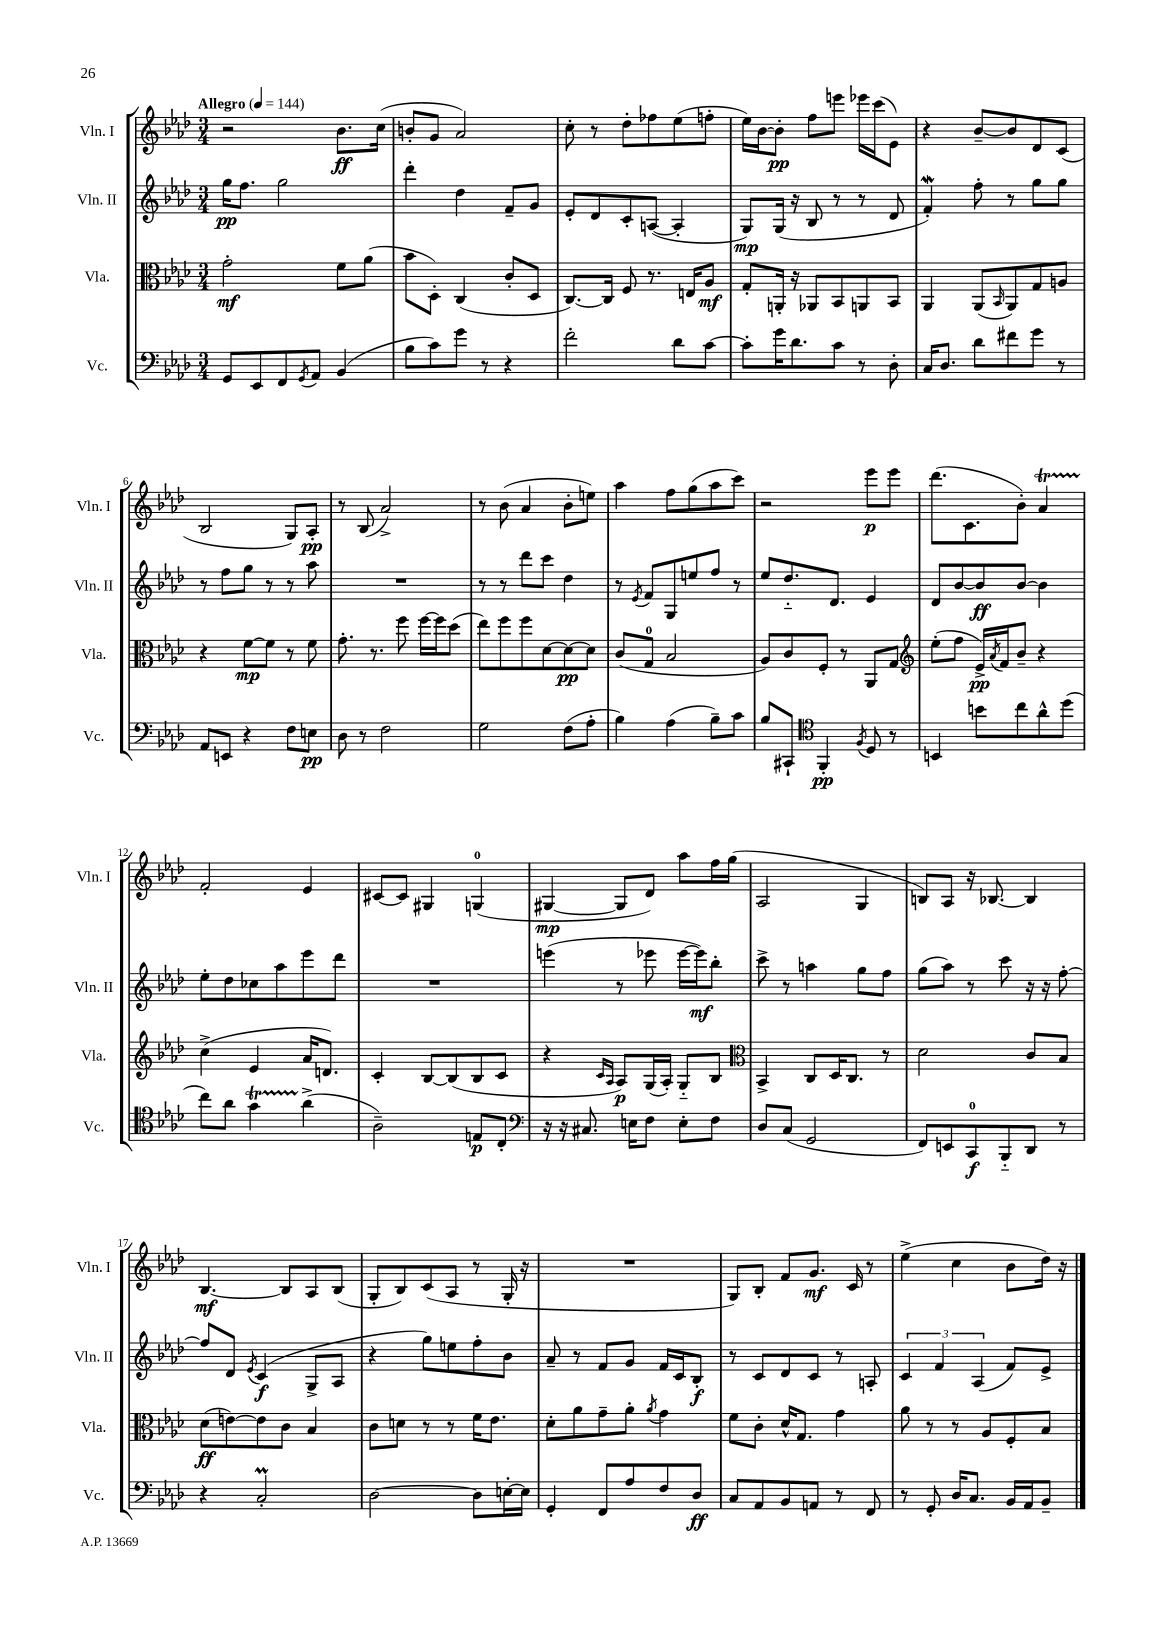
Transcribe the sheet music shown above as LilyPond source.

<<
\new StaffGroup <<
\new Staff = "s0" \with { instrumentName = "Vln. I" shortInstrumentName = "Vln. I" } {
    \clef treble \key aes \major \numericTimeSignature \time 3/4 \tempo "Allegro" 4 = 144
    r2 bes'8.\ff c''16( |
    b'8-. g'8 aes'2) |
    c''8-. r8 des''8-. fes''8 ees''8( f''8-. |
    ees''16) bes'16~ bes'8-.\pp f''8 e'''8 ees'''16 c'''16( ees'8) |
    r4 bes'8~-- bes'8 des'8 c'8( |
    bes2 g8) aes8-.\pp |
    r8 bes8( aes'2->) |
    r8 bes'8( aes'4 bes'8-. e''8) |
    aes''4 f''8 g''8( aes''8 c'''8) |
    r2 ees'''8\p ees'''8 |
    des'''8.( c'8. bes'8-.) aes'4\startTrillSpan |
    f'2-.\stopTrillSpan ees'4 |
    cis'8~ cis'8 gis4 g4-0( |
    gis4~\mp gis8 des'8) aes''8 f''16 g''16( |
    aes2 g4 |
    b8) aes8 r16 bes8.~ bes4 |
    bes4.~\mf bes8 aes8 bes8( |
    g8-. bes8) c'8( aes8 r8 g16-. r16 |
    R2. |
    g8) bes8-. f'8 g'8.\mf c'16 r8 |
    ees''4->( c''4 bes'8 des''16) r16 \bar "|." |
}
\new Staff = "s1" \with { instrumentName = "Vln. II" shortInstrumentName = "Vln. II" } {
    \clef treble \key aes \major \numericTimeSignature \time 3/4
    g''16\pp f''8. g''2 |
    des'''4-. des''4 f'8-- g'8 |
    ees'8-. des'8 c'8-. a8~( a4-. |
    g8\mp) g16( r16 bes8 r8 r8 des'8 |
    f'4-.\mordent) f''8-. r8 g''8 g''8 |
    r8 f''8 g''8 r8 r8 aes''8 |
    R2. |
    r8 r8 des'''8 c'''8 des''4 |
    r8 \acciaccatura { ees'8 } f'8 g8 e''8 f''8 r8 |
    ees''8 des''8.-_ des'8. ees'4 |
    des'8 bes'8~ bes'8\ff bes'8~ bes'4 |
    ees''8-. des''8 ces''8 aes''8 ees'''8 des'''8 |
    R2. |
    e'''4( r8 ees'''8 ees'''16~ ees'''16\mf) bes''8-. |
    c'''8-> r8 a''4 g''8 f''8 |
    g''8( aes''8) r8 c'''8 r16 r16 f''8~-. |
    f''8 des'8 \acciaccatura { ees'8 } c'4\f( g8-> aes8 |
    r4 g''8) e''8 f''8-. bes'8 |
    aes'8-- r8 f'8 g'8 f'16 c'16 bes8-.\f |
    r8 c'8 des'8 c'8 r8 a8-. |
    \tuplet 3/2 { c'4 f'4 aes4( } f'8) ees'8-> \bar "|." |
}
\new Staff = "s2" \with { instrumentName = "Vla." shortInstrumentName = "Vla." } {
    \clef alto \key aes \major \numericTimeSignature \time 3/4
    g'2-.\mf f'8 aes'8( |
    bes'8 des8-.) c4( c'8-. des8 |
    c8.~) c16 f8 r8. e16 aes8\mf |
    g8-. a,16-. r16 aes,8 bes,8 a,8 bes,8 |
    aes,4 aes,8( \grace { bes,16 } aes,8) g8 a8 |
    r4 f'8~\mp f'8 r8 f'8 |
    g'8.-. r8. f''8 f''16~ f''16 des''8( |
    ees''8) f''8 f''8 des'8~ des'8~\pp des'8 |
    c'8( g8-0 bes2 |
    aes8) c'8 f8-. r8 aes,8 g8 |
    \clef treble ees''8-.( f''8 ees'16->\pp) \acciaccatura { aes'8 } f'16 bes'8-- r4 |
    c''4->( ees'4 aes'16 d'8.) |
    c'4-. bes8~ bes8( bes8 c'8 |
    r4 \grace { c'16 aes16 } aes8\p) g16( aes16-.) g8-_ bes8 |
    \clef alto bes,4-> c8 des16 c8. r8 |
    des'2 c'8 bes8 |
    des'8\ff( e'8~) e'8 c'8 bes4 |
    c'8 d'8 r8 r8 f'16 ees'8. |
    des'8-. aes'8 g'8-- aes'8-. \acciaccatura { aes'8 } g'4 |
    f'8 c'8-. des'16-^ g8. g'4 |
    aes'8 r8 r8 aes8 f8-. bes8 \bar "|." |
}
\new Staff = "s3" \with { instrumentName = "Vc." shortInstrumentName = "Vc." } {
    \clef bass \key aes \major \numericTimeSignature \time 3/4
    g,8 ees,8 f,8 \acciaccatura { g,8 } aes,8 bes,4( |
    bes8 c'8) g'8 r8 r4 |
    f'2-. des'8 c'8~ |
    c'8-. g'16 des'8. c'8 r8 des8-. |
    c16 des8. des'8 fis'8 g'8 r8 |
    aes,8 e,8 r4 f8 e8\pp |
    des8 r8 f2 |
    g2 f8( aes8-. |
    bes4) aes4( bes8--) c'8 |
    bes8 cis,8-! \clef tenor f,4-.\pp \acciaccatura { f8 } des8 r8 |
    b,4 b'8 c''8 aes'8-^ des''8( |
    c''8) aes'8 g'4\startTrillSpan aes'4->\stopTrillSpan( |
    aes2--) e8\p c8-. |
    \clef bass r16 r16 cis8. e16 f8 e8-. f8 |
    des8 c8( g,2 |
    f,8) e,8 c,8-0\f bes,,8-_ des,8 r8 |
    r4 c2-.\prall |
    des2~ des8 e16~-. e16 |
    g,4-. f,8 aes8 f8 des8\ff |
    c8 aes,8 bes,8 a,8 r8 f,8 |
    r8 g,8-. des16 c8. bes,16 aes,16 bes,8-- \bar "|." |
}
>>
>>
